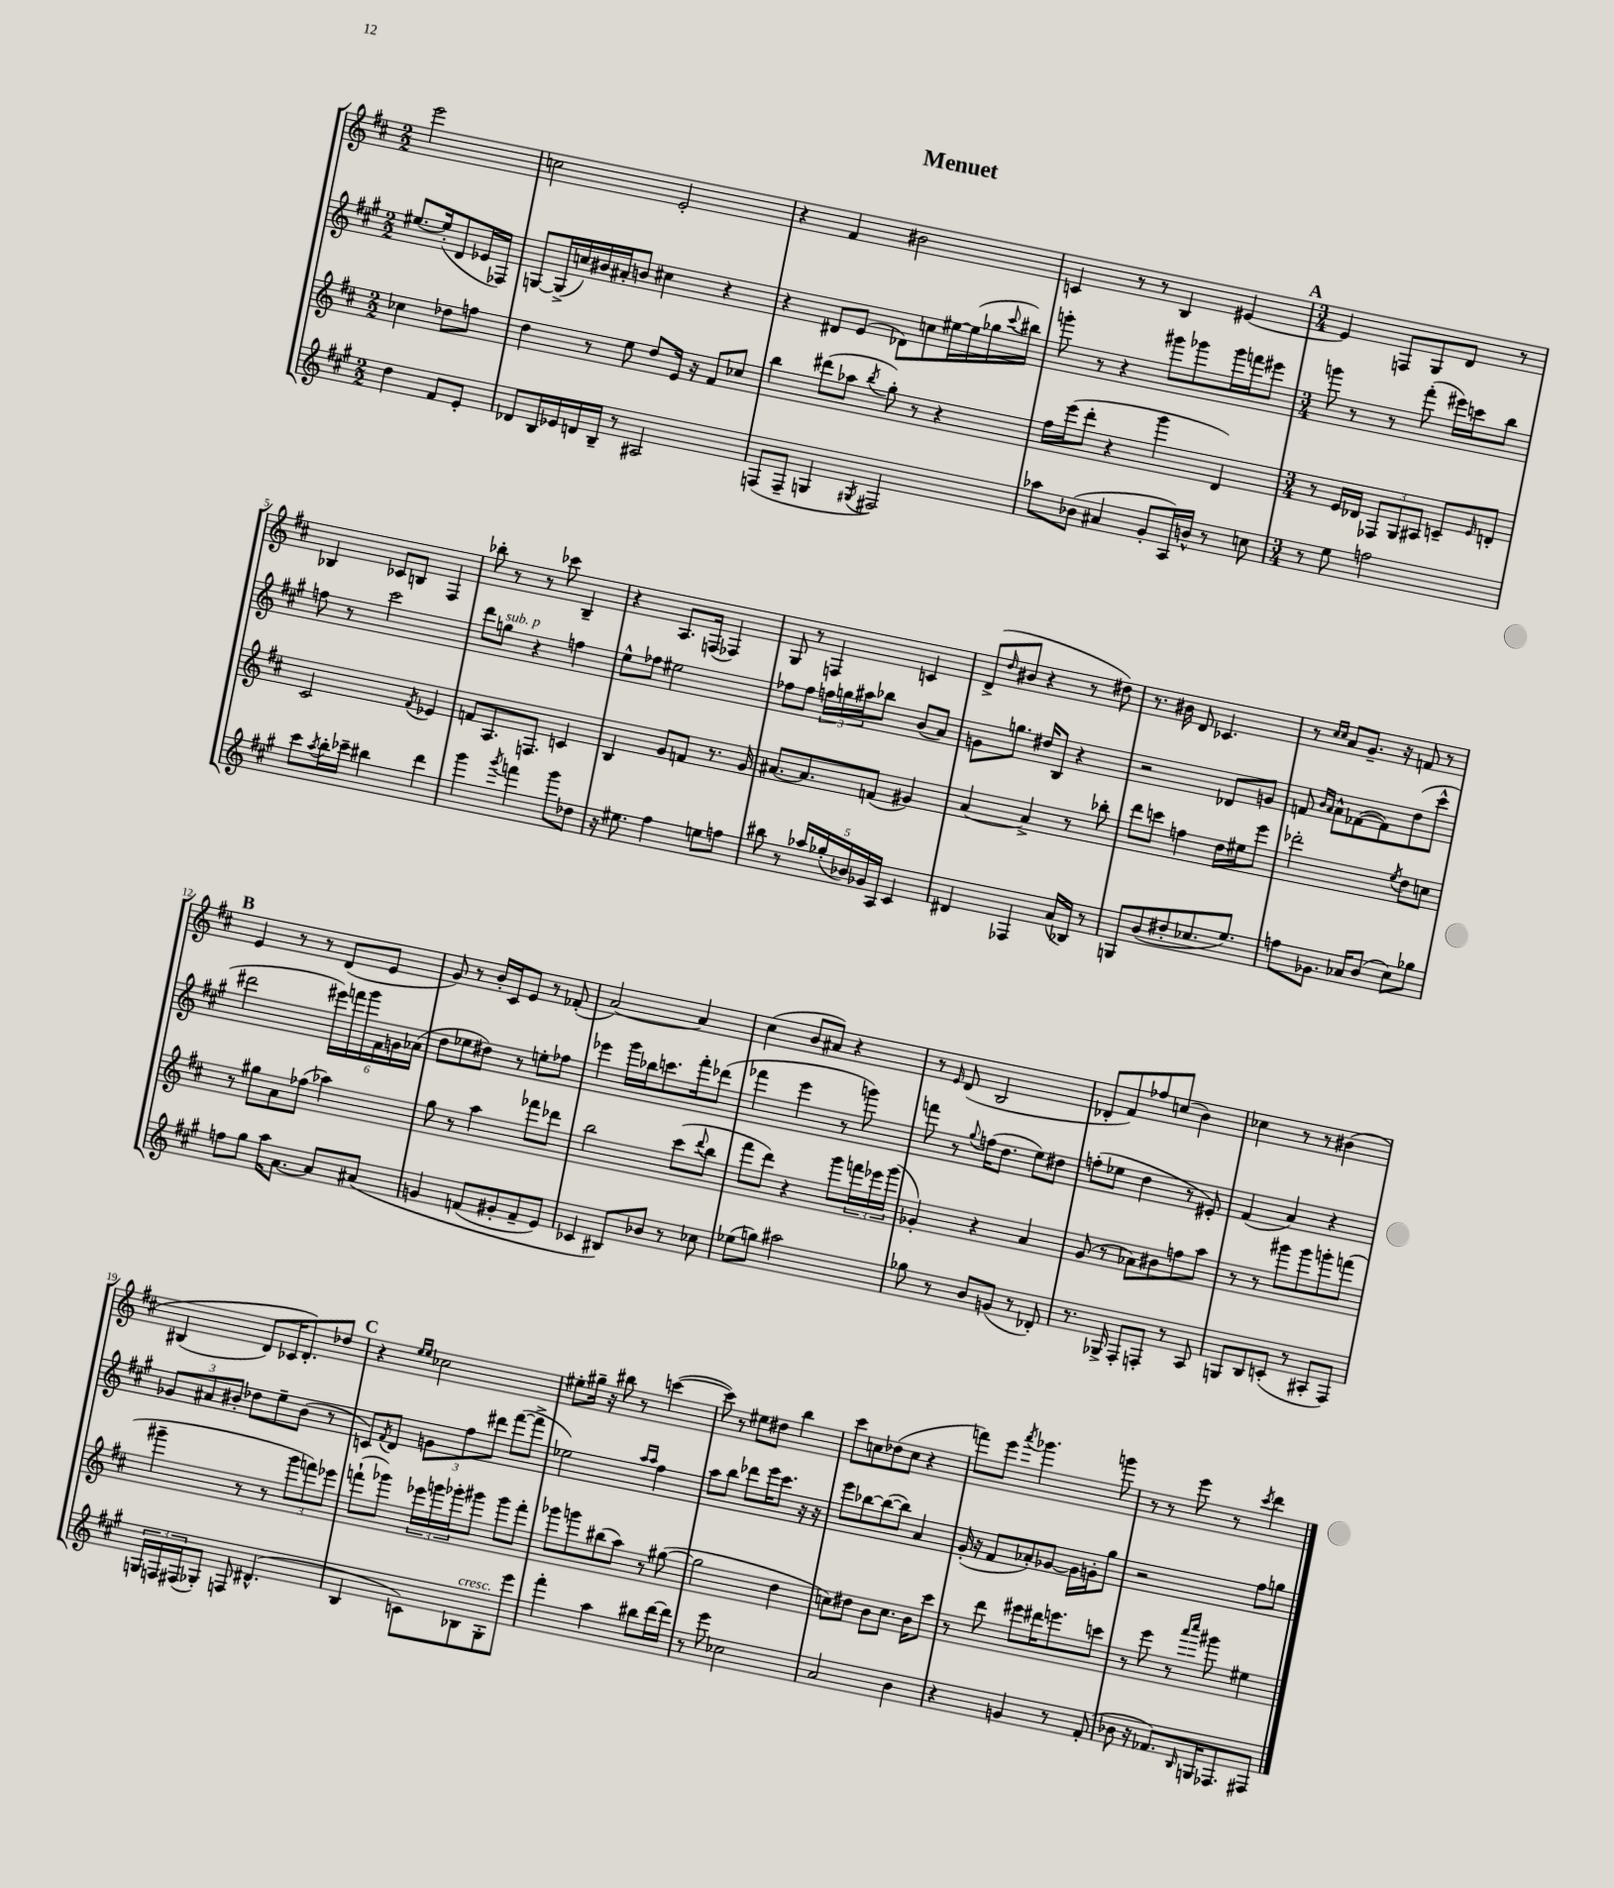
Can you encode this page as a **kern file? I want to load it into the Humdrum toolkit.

**kern	**kern	**kern	**kern
*staff4	*staff3	*staff2	*staff1
*clefG2	*clefG2	*clefG2	*clefG2
*k[f#c#g#]	*k[f#c#]	*k[f#c#g#]	*k[f#c#]
*M2/2	*M2/2	*M2/2	*M2/2
4dd	4cc-	[8.ee#	2eee
.	.	(16ee#']	.
8f#	8dd-	8d	.
8e'	8ff	16e-	.
.	.	16F-)	.
=	=	=	=
8d-	4dd	[8G	2cc
16B	.	(16G^]	.
16e-	.	16cc)	.
16d	8r	16b#	.
16B~	.	16a#'	.
8r	8ee	8b	.
2A#	8dd	4cc#	2e'
.	16e	.	.
.	16r	.	.
.	8f#	4r	.
.	8cc-	.	.
=	=	=	=
(8F	4bb	4r	4r
8F~	.	.	.
4G	(8ddd#	8d#	4f#
.	8aa-	(8e	.
8qG#	8qbb	.	.
2F#)	8gg')	8d-)	2b#
.	8r	8cc	.
.	4r	[16ee#	.
.	.	(16ee#]	.
.	.	16gg-	.
.	.	8qqccc#	.
.	.	16bb#)	.
=	=	=	=
8aa-	16ff#	8ggg'	4c
.	(16eee	.	.
(8b-	8ddd'	8r	.
4a#	4r	4r	8r
.	.	.	8r
8g#'	4ggg	8ggg#	4B
16A)	.	8ggg-	.
16b^^	.	.	.
8r	4d)	16ggg-	[4e#
.	.	16fff	.
8cc	.	8eee#	.
=	=	=	=
*M3/4	*M3/4	*M3/4	*M3/4
8r	8r	8ggg	4e#]
8ee	16e	8r	.
.	16d-	.	.
2ff	12F-	8r	8F
.	12G	.	.
.	.	(8fff#'	8G
.	12A#	.	.
.	8c~	16eee#)	8d
.	.	16ccc	.
.	16qqe	.	.
.	8d'	8bb	8r
=	=	=	=
8ccc#	2c#	8ff	4B-
8qaa	.	.	.
16bb'	.	8r	.
16ccc-~	.	.	.
4bb#	.	2ccc#	8c-
.	.	.	8B
.	8qf#	.	.
4ddd	4e-	.	4F#
=	=	=	=
4ggg#	8f	8ddd	8bb-'
.	8.A	8gg	8r
8qggg#	.	.	.
4fff	.	4r	8r
.	8.F	.	.
.	.	.	8ccc-
8ggg#	4c	4ff	4B~
8dd-	.	.	.
=	=	=	=
16r	4B	8ee^^	4r
8.ee#	.	.	.
.	.	8ff-	.
4ff#	8g	2ee#	8.A
.	8f	.	.
.	.	.	(16F
8ee	8.r	.	4F-)
8ff	.	.	.
.	16g	.	.
=	=	=	=
8bb#	[8.a#	8ff-	8G
8r	.	8ff-	8r
.	8.a#]	.	.
20aa-	.	24ff	4F
.	.	24gg	.
(20gg-'	.	.	.
.	.	24aa#	.
20b-)	.	.	.
.	(8f	8bb-	.
20g-	.	.	.
20A	.	.	.
4c#	4g#)	(8b	4c
.	.	8a)	.
=	=	=	=
4d#	[4a	8g	(8d^
.	.	.	16qqdd
.	.	8.gg	8b#
4F-	4a^]	.	4r
.	.	16dd#	.
.	.	8B	.
(16a	8r	4r	8r
16B-)	.	.	.
8r	8bb-'	.	8dd#)
=	=	=	=
8G	8ddd	2r	8.r
(8b	8ccc	.	.
.	.	.	16b#
8dd#'	4ff	.	8d
8.cc-	.	.	4.c-
.	16dd	8d-	.
8.ee)	16ee#	.	.
.	8eee	8g	.
=	=	=	=
8ff	2ddd-'	8f	8r
.	.	16qqb	16qqcc#
.	.	16qqa	16qqcc#
8.g-	.	8a^^	8a
.	.	([8f-	8.g~
16a-	.	.	.
(8b	.	8f-])	.
.	.	.	16r
.	8qee	.	.
8cc#)	8dd	(8dd	8f
8gg-	8cc	8ccc#^^	8r
=	=	=	=
8ff	8r	2ddd#	4e
8gg#	8gg#	.	.
16aa	8a	.	8r
[8.a	.	.	.
.	(8ff-	.	8r
8a]	4aa-)	24eee#)	(8d
.	.	24fff	.
.	.	24ggg#	.
&(8a#	.	24f#	8e
.	.	24g	.
.	.	(24a-	.
=	=	=	=
4g	8gg	8dd	8g)
.	8r	8ee-	8r
(8f	4aa	8dd#)	16b'
.	.	.	16c#
8g#'	.	8r	8e
8f~	8fff-	8ee'	8r
8e)	8ddd-	8ff-	(8f-'
=	=	=	=
4c-	2bb	4eee-	[2a)
8B#&)	.	16ggg#	.
.	.	16bb-	.
8b-	.	8.ccc	.
8r	(8ccc#	.	4a]
.	.	16fff#'	.
.	8qqddd	.	.
8cc-	8bb	(8ddd-	.
=	=	=	=
(8ee-	8fff#	4fff-	(4cc#
8gg)	8ddd)	.	.
2aa#	4r	4eee	8b
.	.	.	8a#)
.	8ggg	8r	4r
.	24fff	8ggg)	.
.	24eee-	.	.
.	(24ggg	.	.
=	=	=	=
8gg-	4g-')	8fff	8r
.	.	.	16qqe
8r	.	8r	(8d
.	.	8qqgg#	.
8b	4r	(16ff	2B
.	.	8.dd	.
(8g	.	.	.
8r	4a	8ee)	.
8d-')	.	8dd#	.
=	=	=	=
8.r	(8g	(8ff'	8d-'
.	8r	8ee-	8f#)
16G-^	.	.	.
8F#'	8a-)	4dd	8ff-
8F'	8b#	.	(8cc
8r	8ff	8r	4b)
8A	8aa	8e#')	.
=	=	=	=
8G	8r	(4f#	4cc-
8B	8r	.	.
(8c'	8ggg#	4a)	8r
8r	8ggg#	.	8r
8A#'	8ggg'	4r	&(4b#
8F#)	(8fff	.	.
=	=	=	=
24G	4ggg#~	12g-	(4B#
24F	.	.	.
(24F#	.	12a#	.
8G-')	.	.	.
.	.	12b#'	.
8F	8r	8dd-	8d)
(4.d#^^	8r	8ee~	16c-
.	.	.	8.d'&)
.	12ggg#	(8b#	.
.	12fff)	.	.
.	.	8r	8dd-
.	12eee-	.	.
=	=	=	=
4B	(8fff`	8c)	4r
.	.	8qf#	.
.	8ggg-)	8d	.
.	.	.	16qqee
.	.	.	16qqee
8c)	24eee-	12g	2cc-
.	24ggg	.	.
.	24ggg-'	12ff#	.
8B-	8ggg#	.	.
.	.	12ddd#	.
8G#'	8ggg#	([8fff#	.
8eee	8fff'	8fff#^]	.
=	=	=	=
4fff#'	8ggg-	2ee-)	8ee#'
.	8ggg	.	16gg#~
.	.	.	16r
4aa	(8bb#	.	8bb#
.	8aa)	.	8r
.	.	16qqaa	.
.	.	16qqaa	.
8bb#	8r	4ff#	([4ccc
[16ddd	([8gg#	.	.
16ddd]	.	.	.
=	=	=	=
8r	2gg#]	8aa	8ccc])
8eee	.	8bb	8r
2cc-	.	8ddd-	8ee#
.	.	16eee	8dd#
.	.	8.ccc#	.
.	4dd	.	4bb
.	.	16r	.
.	.	16r	.
=	=	=	=
2a	8cc)	8eee	8ccc#
.	8dd#	[8bb-	8cc
.	8b	(8bb-_	(8dd-
.	8.cc	8bb-])	8cc
4b	.	4a	4r
.	16b	.	.
.	8ccc#	.	.
=	=	=	=
4r	8r	(16g#'	8fff)
.	.	16r	.
.	8ddd	8f#	8eee
.	.	.	8qaaa
4g	8eee#	8a-')	4.ggg-
.	16ddd#	[8g-	.
.	8.eee	.	.
8r	.	16g-]	.
.	.	16g'	.
(8f#'	8ccc	8gg#	8ggg
=	=	=	=
8b-	8r	2r	8r
16r	8eee	.	8r
8.f-)	.	.	.
.	8r	.	8eee
.	16qqaaa	.	.
16qqB	16qqcccc#	.	.
16G	8ggg#	.	8r
8.F-	.	.	.
.	.	.	8qccc#
.	4ee#	8ff#	4ddd
8F#	.	8gg	.
==	==	==	==
*-	*-	*-	*-
